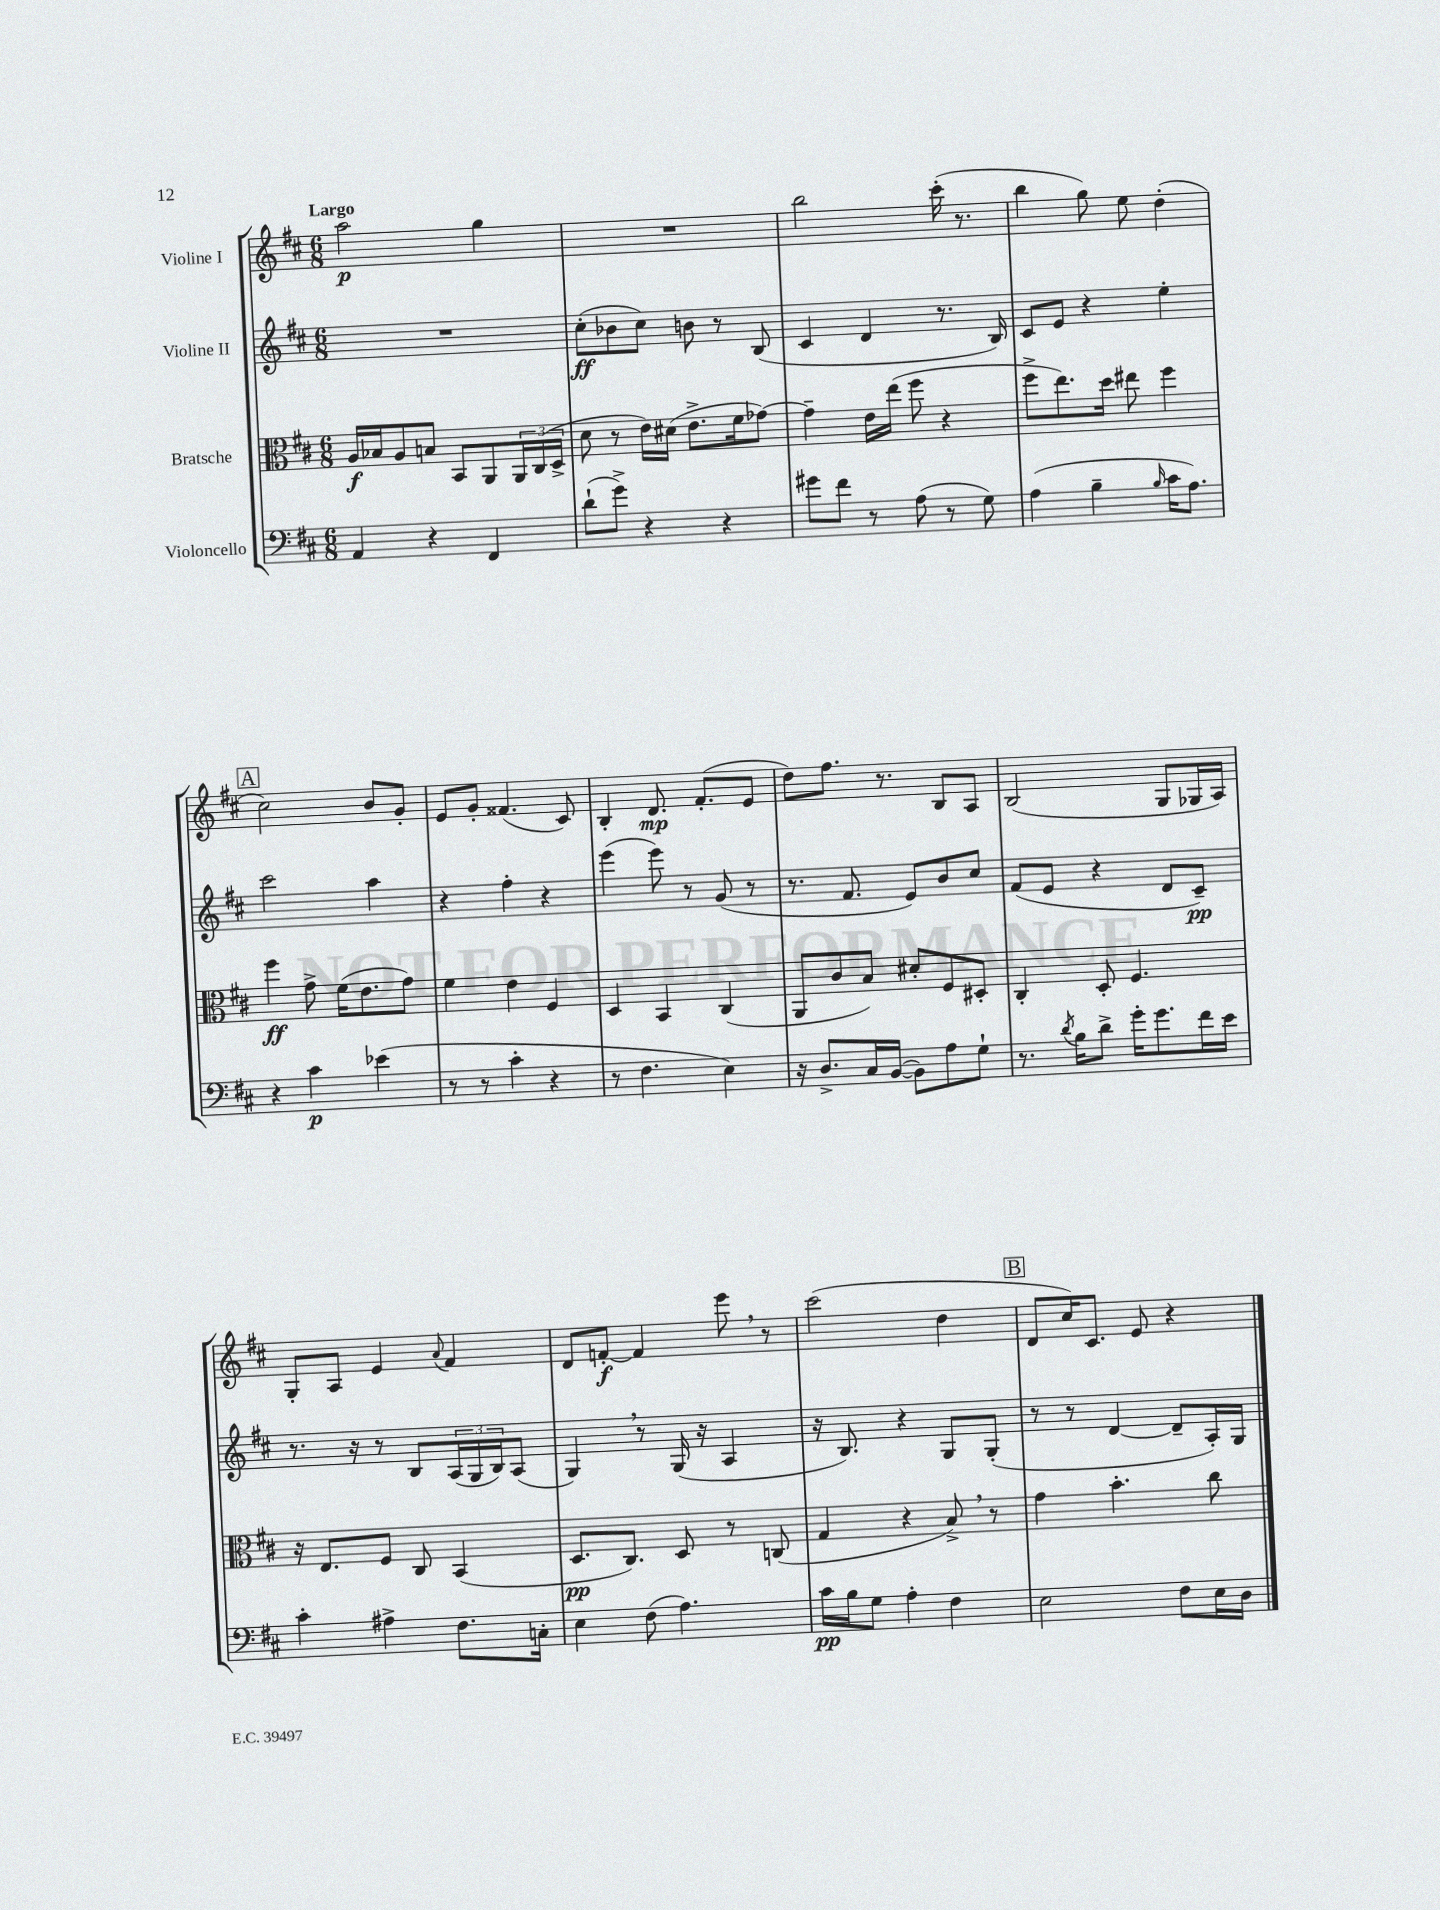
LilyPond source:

<<
\new StaffGroup <<
\new Staff = "s0" \with { instrumentName = "Violine I" } {
    \clef treble \key d \major \numericTimeSignature \time 6/8 \tempo "Largo"
    a''2\p g''4 |
    R2. |
    b''2 cis'''16-.( r8. |
    b''4 g''8) e''8 d''4-.( |
    \mark \markup { \box "A" } cis''2) b'8 g'8-. |
    e'8 g'8-. fisis'4.( cis'8) |
    b4-. d'8.\mp fis'8.-.( e'8 |
    d''8) fis''8. r8. b8 a8 |
    b2( g8 ges16 a16) |
    g8-. a8 e'4 \appoggiatura { a'8 } fis'4 |
    d'8 f'8~-.\f f'4 e'''8 \breathe r8 |
    cis'''2( d''4 |
    \mark \markup { \box "B" } d'8 cis''16) cis'8. e'8 r4 \bar "|." |
}
\new Staff = "s1" \with { instrumentName = "Violine II" } {
    \clef treble \key d \major \numericTimeSignature \time 6/8
    R2. |
    cis''8-.\ff( bes'8 cis''8) b'8 r8 b8( |
    cis'4 d'4 r8. b16) |
    cis'8 e'8 r4 e''4-. |
    \mark \markup { \box "A" } cis'''2 a''4 |
    r4 fis''4-. r4 |
    e'''4( e'''8) r8 g'8( r8 |
    r8. fis'8. e'8) b'8 cis''8 |
    fis'8( e'8 r4 d'8 cis'8--\pp) |
    r8. r16 r8 b8 \tuplet 3/2 { a16( g16 b16) } a8( |
    g4) \breathe r8 g16( r16 a4 |
    r16 b8.) r4 g8 g8-.( |
    \mark \markup { \box "B" } r8 r8 d'4~ d'8-- a16-.) g16 \bar "|." |
}
\new Staff = "s2" \with { instrumentName = "Bratsche" } {
    \clef alto \key d \major \numericTimeSignature \time 6/8
    a16\f bes16 a8 b8 b,8 a,8 \tuplet 3/2 { a,16 cis16( d16-> } |
    d'8 r8 e'16) dis'16( e'8.-> fis'16 ges'8~) |
    ges'4-- e'16 e''16( fis''8 r4 |
    fis''8-> e''8.) d''16 eis''8 fis''4 |
    \mark \markup { \box "A" } fis''4\ff g'8-> fis'16( e'8. g'8) |
    fis'4 e'4 fis4 |
    d4 b,4 cis4( |
    a,8 cis'8 b8) dis'8-. fis8 dis8-. |
    cis4-. d8-. fis4. |
    r16 e8. fis8 cis8 b,4( |
    d8.\pp cis8.) d8 r8 c8( |
    g4 r4 b8->) \breathe r8 |
    \mark \markup { \box "B" } g'4 b'4.-. cis''8 \bar "|." |
}
\new Staff = "s3" \with { instrumentName = "Violoncello" } {
    \clef bass \key d \major \numericTimeSignature \time 6/8
    a,4 r4 fis,4 |
    d'8-!( g'8->) r4 r4 |
    gis'8 fis'8 r8 a8( r8 g8) |
    a4( b4-- \grace { b16 } cis'16 a8.) |
    \mark \markup { \box "A" } r4 cis'4\p ees'4( |
    r8 r8 cis'4-. r4 |
    r8 fis4. e4) |
    r16 d8.-> cis16 b,16~( b,8) a8 g8-! |
    r8. \acciaccatura { d'8 } b16 d'8-> g'16-. g'8. fis'16 e'16 |
    cis'4-. ais4-> fis8. c16-. |
    e4 fis8( a4.) |
    cis'16\pp b16 g8 a4-. fis4 |
    \mark \markup { \box "B" } e2 fis8 e16 d16 \bar "|." |
}
>>
>>
\layout { \context { \Score \remove "Bar_number_engraver" } }
